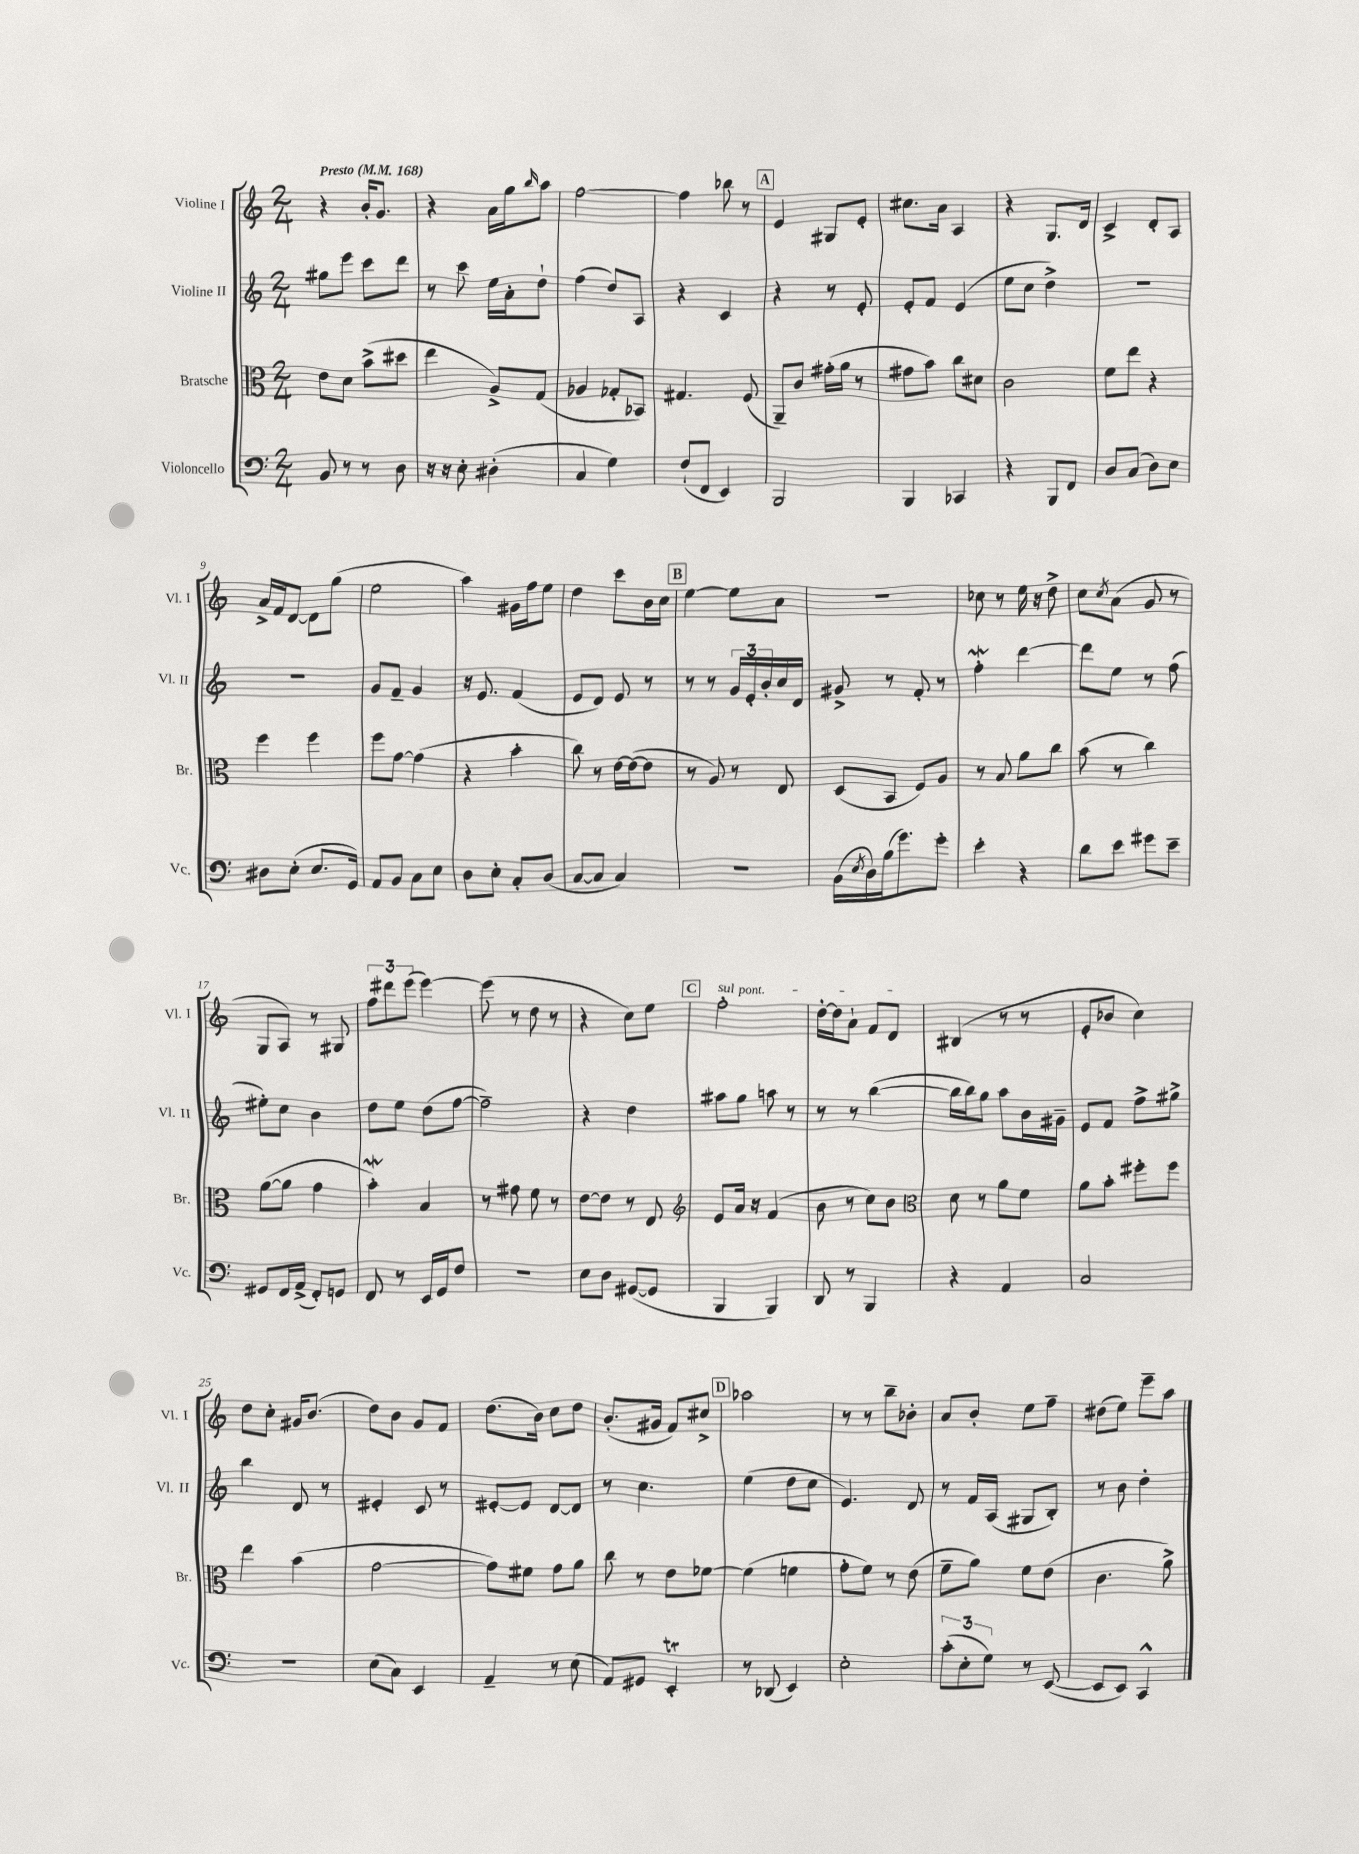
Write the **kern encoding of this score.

**kern	**kern	**kern	**kern
*part4	*part3	*part2	*part1
*staff4	*staff3	*staff2	*staff1
*I"Violoncello	*I"Bratsche	*I"Violine II	*I"Violine I
*I'Vc.	*I'Br.	*I'Vl. II	*I'Vl. I
*clefF4	*clefC3	*clefG2	*clefG2
*k[]	*k[]	*k[]	*k[]
*M2/4	*M2/4	*M2/4	*M2/4
*MM168	*MM168	*MM168	*MM168
=1	=1	=1	=1
!	!	!	!LO:TX:a:B:t=Presto
8BB/	8e\L	8gg#X\L	4r
8r	8d\J	8eee\J	.
8r	(8b^\L	8ccc\L	16b'/KL
.	.	.	8.g/J
8D\	8dd#X\J	8ddd\J	.
=2	=2	=2	=2
16r	4ee\	8r	4r
16r	.	.	.
8E'\	.	8ccc\	.
(4D#X'\	8A^/L)	16ee\LL	16a\LL
.	.	16a'\J	16gg\J
.	.	.	16qqbb/
.	(8G/J	8dd`\J	8aa\J
=3	=3	=3	=3
4C/	4A-X/	(4ff\	[2ff\
4G\)	8G-X'/L	8dd/L)	.
.	8BB-X/J)	8A/J	.
=4	=4	=4	=4
(8F`/L	4.G#X/	4r	4ff\]
8FF/J	.	.	.
4EE/)	.	4c/	8bb-X\
.	(8F/	.	8r
!!LO:REH:place=s1:t=A
=5	=5	=5	=5
2BBB/	8AA~/L)	4r	4e/
.	8c/J	.	.
.	(16g#X'\LL	8r	8G#X/L
.	16a\JJ	.	.
.	8r	8e'/	8e'/J
=6	=6	=6	=6
4BBB/	8g#X\L	8e'/L	8.cc#X\L
.	8b\J)	8f/J	.
.	.	.	16a\Jk
4CC-X/	8cc\L	(4e/	4A/
.	8d#X\J	.	.
=7	=7	=7	=7
4r	2c\	8ee\L	4r
.	.	8cc\J	.
8BBB/L	.	4dd^\)	8.G/L
8FF/J	.	.	.
.	.	.	16d/Jk
=8	=8	=8	=8
8D/L	8f\L	2r	4c^/
(8C/J	8ee\J	.	.
8D\L)	4r	.	8d'/L
8E\J	.	.	8A/J
!!LO:LB:g=z
=9	=9	=9	=9
8D#X\L	4ff\	2r	16a^/LL
.	.	.	16f/J
(8E'\J	.	.	[8d/J
8.E/L	4ff\	.	8d\L]
.	.	.	(8gg\J
16GG/Jk)	.	.	.
=10	=10	=10	=10
8AA/L	8ff\L	8g/L	2ee\
8BB/J	[8g\J	8f~/J	.
8C\L	(4g\]	4g/	.
8E\J	.	.	.
=11	=11	=11	=11
8D\L	4r	16r	4aa\)
.	.	8.e/	.
8E'\J	.	.	.
8C'/L	4b'\	(4f/	16g#X\LL
.	.	.	16ff\J
(8D/J	.	.	8ee\J
=12	=12	=12	=12
[8C/L	8cc\)	8e/L	4dd\
8C/J]	8r	8d/J)	.
4C/)	[16e\LL	8e/	8ccc\L
.	(16e\J_	.	.
.	8e\J]	8r	16b\L
.	.	.	16cc\JJ
!!LO:REH:place=s1:t=B
=13	=13	=13	=13
2r	8r	8r	[4ee\
.	8A/)	8r	.
.	8r	24g/LL	8ee\L]
.	.	24e'/	.
.	.	24b'/	.
.	8E/	16cc/	8a\J
.	.	16d/JJ	.
=14	=14	=14	=14
(16BB\LL	(8D/L	8g#X^/	2r
8qE/	.	.	.
16D\)	.	.	.
(16B\J	8BB/J	8r	.
8.g\)	.	.	.
.	8F/L)	8f'/	.
8g'\J	8A/J	8r	.
=15	=15	=15	=15
4e'\	8r	4ffw'\	8cc-X\
.	8B/	.	8r
4r	8a\L	[4ddd\	16ee\
.	.	.	16r
.	8cc\J	.	8dd^\
=16	=16	=16	=16
8d\L	(8b\	8ddd\L]	8cc\L
.	.	.	8qcc/
8e\J	8r	8ee\J	(8a\J
8g#X\L	4cc\)	8r	8g/
8e~\J	.	(8ff\	8r
!!LO:LB:g=z
=17	=17	=17	=17
8GG#X/L	([8a\L	8ee#X'\L)	8G/L
16FF/L	8a\J]	8cc\J	8A/J)
(16AA^/JJ	.	.	.
8FF'/L)	4g\	4b\	8r
8GGn/J	.	.	8G#X/
=18	=18	=18	=18
8FF/	4bW'\)	8dd\L	12ff\L
.	.	.	12ddd#X\
8r	.	8ee\J	.
.	.	.	(12eee\J
16EE/LL	4B/	(8dd\L	[4eee\)
16GG/J	.	.	.
8F/J	.	[8ff\J	.
=19	=19	=19	=19
2r	8r	2ff~\])	(8eee\]
.	8g#X\	.	8r
.	8f\	.	8dd\
.	8r	.	8r
=20	=20	=20	=20
8E\L	[8e\L	4r	4r
8D\J	8e\J]	.	.
([8GG#X/L	8r	4dd\	8cc\L)
8GG#/J]	8E/	.	8ee\J
!!LO:REH:place=s1:t=C
=21	=21	=21	=21
*	*clefG2	*	*
!	!	!	!LO:TX:a:i:t=sul pont.
4BBB/	8e/L	8aa#X\L	2ff'\
.	16a/Jk	8gg\J	.
.	16r	.	.
4BBB/)	(4f/	8aan\	.
.	.	8r	.
=22	=22	=22	=22
8DD/	8b\	8r	[16dd'\LL
.	.	.	16dd\J]
8r	8r	8r	8a`\J
4BBB/	8cc\L)	([4bb\	8f/L
.	8b\J	.	8d/J
=23	=23	=23	=23
*	*clefC3	*	*
4r	8d\	16bb\LL]	(4B#X/
.	.	16bb\J)	.
.	8r	8gg\J	.
4AA/	8a\L	8aa\L	8r
.	8f\J	16b\L	8r
.	.	16g#X~\JJ	.
=24	=24	=24	=24
2C/	8a\L	8e/L	8e'/L
.	8b'\J	8f/J	8b-X/J
.	8ff#X'\L	8ff^\L	4cc\)
.	8ff#\J	8gg#X^\J	.
!!LO:LB:g=z
=25	=25	=25	=25
2r	4ee\	4bb\	8dd\L
.	.	.	8cc'\J
.	(4b\	8d/	16g#X/KL
.	.	.	(8.b/J
.	.	8r	.
=26	=26	=26	=26
(8E\L	[2g\	4e#X'/	8dd\L)
8C\J)	.	.	8b\J
4EE/	.	8c/	8g/L
.	.	8r	8f/J
=27	=27	=27	=27
4AA~/	8g\L])	[8e#X'/L	(8.dd\L
.	8f#X\J	8e#/J]	.
.	.	.	16b\Jk)
8r	8g\L	[8d/L	8cc\L
(8E\	8a\J	8d/J]	8dd\J
=28	=28	=28	=28
8AA/L)	8cc\	8r	(8.b'/L
8GG#X/J	8r	4.cc\	.
.	.	.	16g#X/Jk
4EEt'/	8e\L	.	8f/L)
.	[8f-X\J	.	8cc#X^/J
!!LO:REH:place=s1:t=D
=29	=29	=29	=29
8r	(4f-\]	(4ee\	2aa-X\
(8DD-X/	.	.	.
4EE/)	4fn\	8dd\L	.
.	.	8cc\J	.
=30	=30	=30	=30
2E'\	8g'\L	4.e/)	8r
.	8f\J)	.	8r
.	8r	.	8bb~\L
.	(8e\	8d/	8b-X'\J
=31	=31	=31	=31
(12c'\L	8f~\L	8r	8a/L
12E'\	.	.	.
.	8a\J)	16f/LL	8b'/J
12G\J)	.	.	.
.	.	(16A/JJ	.
8r	8f\L	8G#X/L	8ee\L
([8EE/	(8e\J	8B'/J)	8ff~\J
=32	=32	=32	=32
8EE/L]	4.c\	8r	(8dd#X\L
8EE/J)	.	8b\	8ee\J)
4CC^^/	.	4dd'\	8eee~\L
.	8a^\)	.	8aa\J
==	==	==	==
*-	*-	*-	*-
